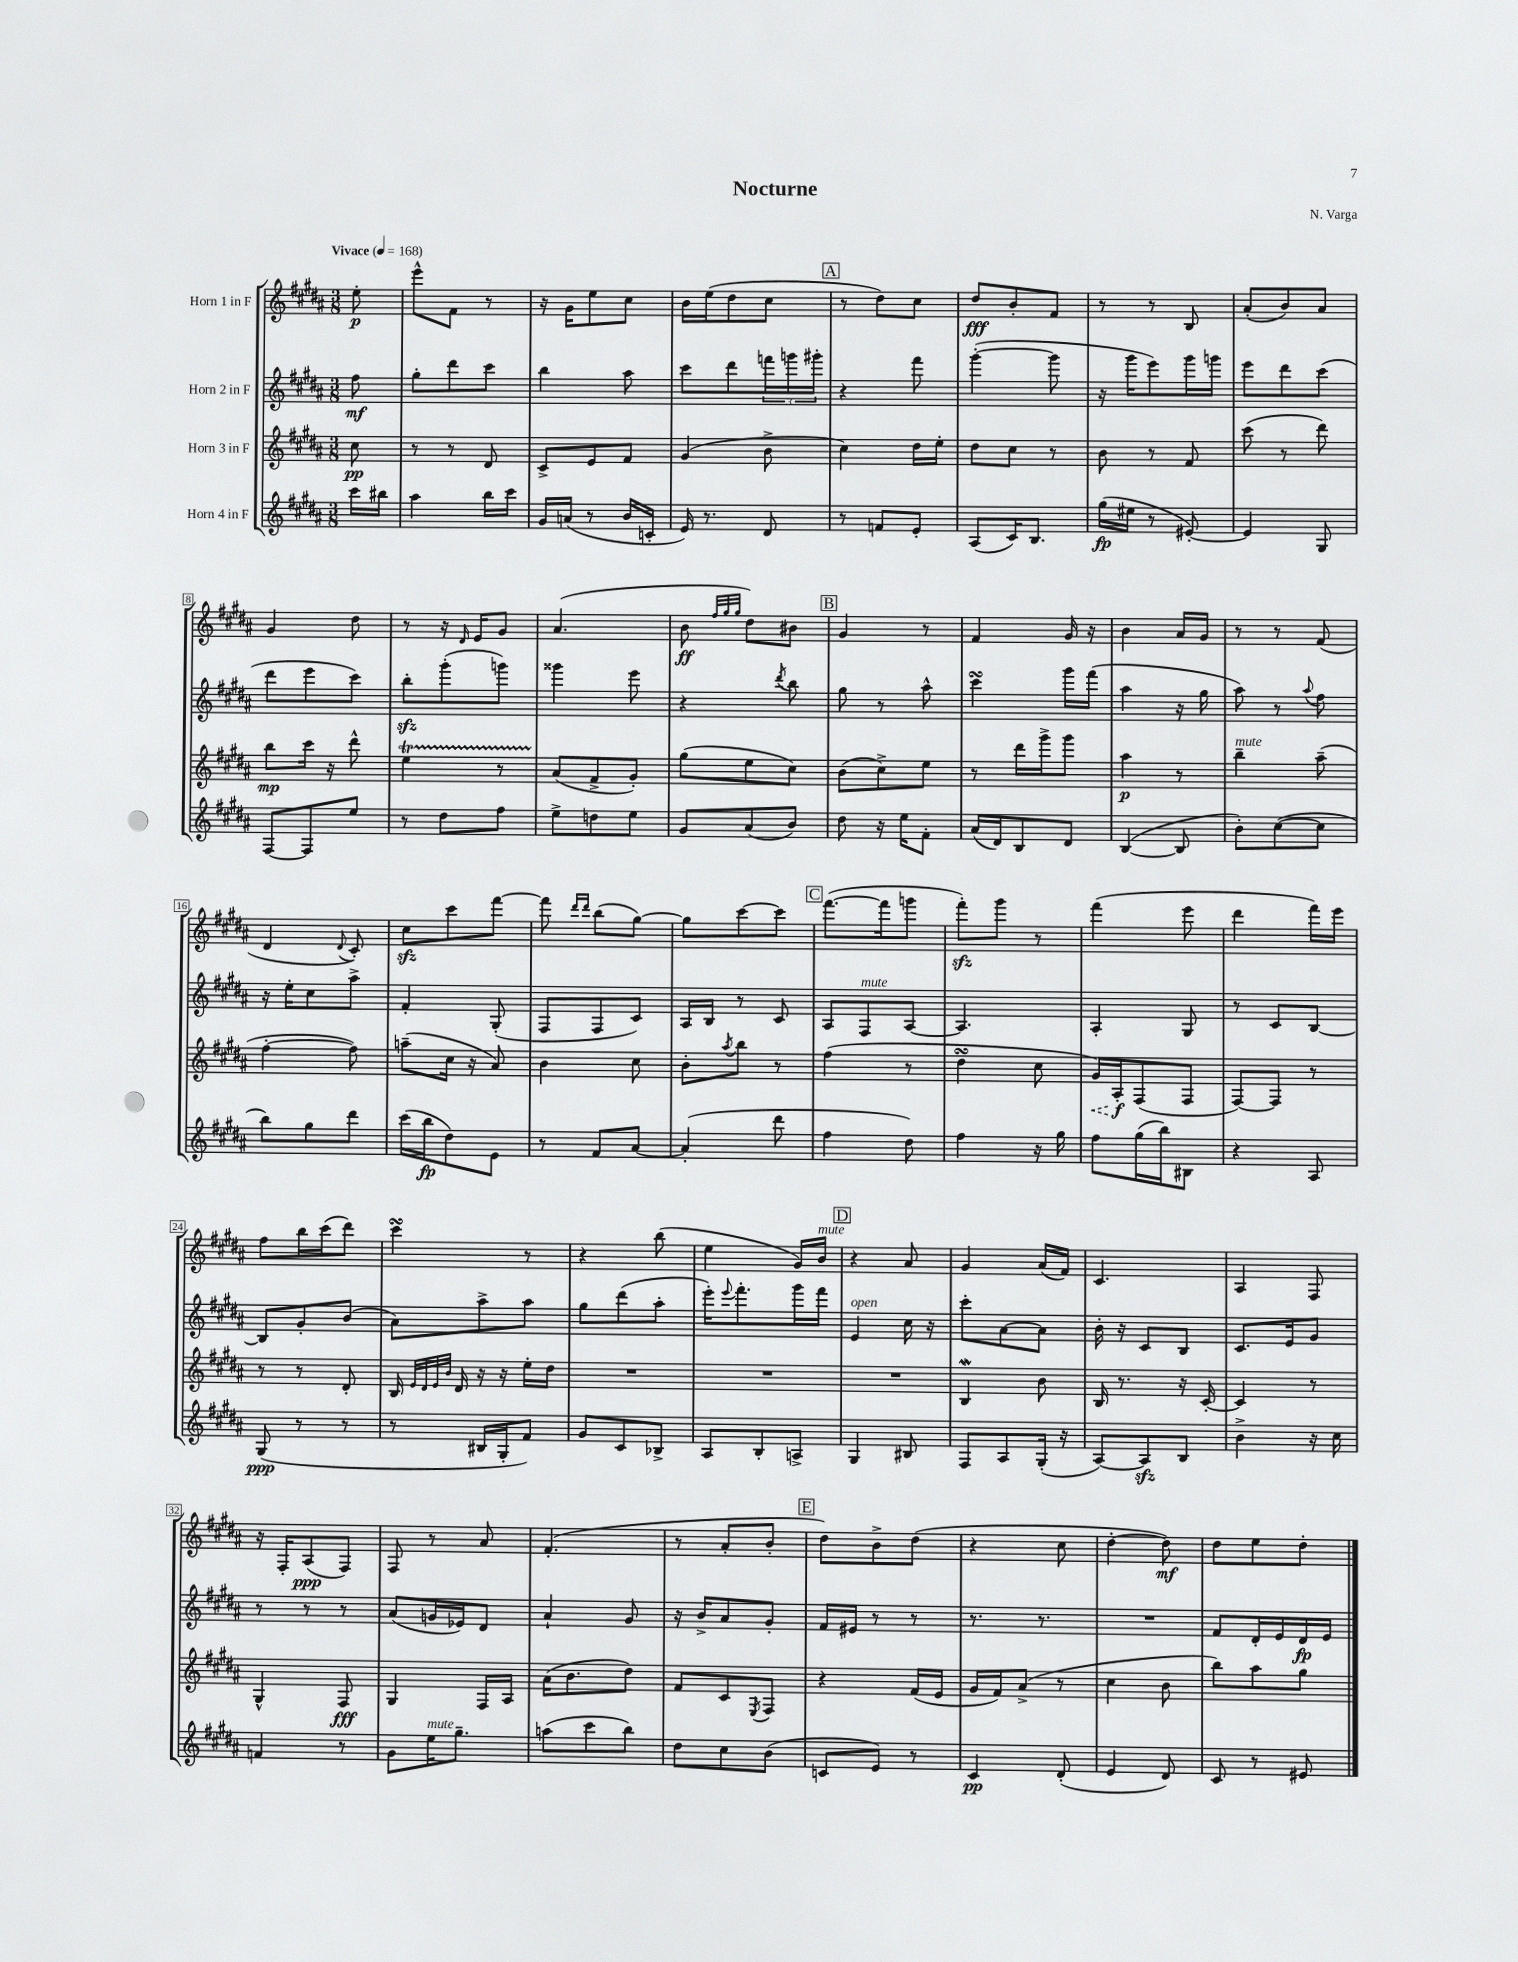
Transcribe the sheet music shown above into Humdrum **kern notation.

**kern	**kern	**kern	**kern
*staff4	*staff3	*staff2	*staff1
*clefG2	*clefG2	*clefG2	*clefG2
*k[f#c#g#d#a#]	*k[f#c#g#d#a#]	*k[f#c#g#d#a#]	*k[f#c#g#d#a#]
*M3/8	*M3/8	*M3/8	*M3/8
*MM168	*MM168	*MM168	*MM168
16ccc#	8cc#	8ff#	8ee'
16bb#	.	.	.
=	=	=	=
4aa#	8r	8gg#'	8eee^^
.	8r	8ddd#	8f#
16bb	8d#	8ccc#	8r
16ccc#	.	.	.
=	=	=	=
16g#	8c#^	4bb	16r
(16a	.	.	16g#
8r	8e	.	8ee
16b	8f#	8aa#	8cc#
16c'	.	.	.
=	=	=	=
16e)	(4g#	8ccc#	16b
8.r	.	.	(16ee
.	.	8ddd#	8dd#
8d#	8b^	24fff	8cc#
.	.	24ggg	.
.	.	24ggg#'	.
=	=	=	=
8r	4cc#)	4r	8r
8f	.	.	8dd#)
8e'	16dd#	8fff#	8cc#
.	16ee'	.	.
=	=	=	=
(8A#	8dd#	([4ggg#'	8dd#
16c#)	8cc#	.	8b'
8.B	.	.	.
.	8r	8ggg#]	8f#
=	=	=	=
(16gg#	8b	16r	8r
16ee#	.	16ggg#	.
8r	8r	8eee)	8r
[8e#')	8f#	16ggg#	8B
.	.	16ggg	.
=	=	=	=
4e#]	(8ccc#	8eee	(8a#'
.	8r	8ddd#	8b)
8G#	8ddd#)	(8ccc#	8a#
=	=	=	=
[8F#	8bb	8ddd#	4g#
8F#]	16ccc#	8eee	.
.	16r	.	.
8ee	8ddd#^^	8ccc#)	8dd#
=	=	=	=
8r	4ee	8bb'	8r
8dd#	.	(8ggg#'	16r
.	.	.	16qqd#
.	.	.	16e
8ff#	8r	8ggg)	8g#
=	=	=	=
8ee^	(8a#	4ggg##	(4.a#
8dd	8f#^	.	.
8ee	8g#')	8eee	.
=	=	=	=
8g#	(8gg#	4r	8b
.	.	.	32qqff#
.	.	.	32qqgg#
.	.	.	32qqgg#
(8a#	8ee	.	8dd#)
.	.	8qddd#	.
8b)	8cc#)	8bb	8b#
=	=	=	=
8dd#	(8b	8gg#	4g#
16r	8cc#^)	8r	.
16ee	.	.	.
8f#'	8ee	8aa#^^	8r
=	=	=	=
(16a#	8r	4ccc#	4f#
16d#)	.	.	.
8B	16ddd#	.	.
.	16ggg#^	.	.
8d#	8ggg#	16ggg#	16g#
.	.	(16fff#	16r
=	=	=	=
([4B	4aa#	4aa#	4b
8B]	8r	16r	16a#
.	.	16gg#	16g#
=	=	=	=
8b')	4bb~	8aa#)	8r
([8cc#	.	8r	8r
.	.	8qqaa#	.
8cc#]	(8aa#~	8ff#	(8f#
=	=	=	=
8bb)	[4ff#'	16r	4d#
.	.	16ee'	.
8gg#	.	8cc#	.
.	.	.	8qqd#
8ddd#	8ff#])	8aa#^	8c#')
=	=	=	=
(16ccc#	(8aa~	4f#'	8cc#
16bb	.	.	.
8dd#)	16cc#	.	8ccc#
.	16r	.	.
8e	8a#)	(8G#'	[8fff#
=	=	=	=
8r	4b	8F#	8fff#]
.	.	.	16qqddd#
.	.	.	16qqddd#
8f#	.	8F#	(8bb
[8a#	8cc#	8c#)	[8gg#)
=	=	=	=
(4a#']	8b'	16A#	8gg#]
.	.	16B	.
.	8qaa#	.	.
.	8bb	8r	[8ccc#
8ddd#	8r	8c#	8ccc#]
=	=	=	=
4ff#	(4ff#	8A#	([8.fff#
.	.	8F#	.
.	.	.	16fff#]
8dd#)	8r	[8A#	8ggg
=	=	=	=
4ff#	4dd#	4.A#]	8fff#')
.	.	.	8ggg#
16r	8cc#	.	8r
16gg#	.	.	.
=	=	=	=
8ff#	16g#)	4A#'	(4fff#
.	16A#'	.	.
(16gg#	(8F#	.	.
16bb)	.	.	.
8B#	8F#	8G#	8eee
=	=	=	=
4r	[8F#)	8r	4ddd#
.	8F#]	8c#	.
8A#	8r	[8B	16fff#)
.	.	.	16eee
=	=	=	=
(8G#	8r	8B]	8ff#
8r	8r	8g#'	16bb
.	.	.	(16ccc#
8r	8d#'	(8b	8ddd#)
=	=	=	=
8r	16B	8a#)	4ccc#
.	32qqe	.	.
.	32qqd#	.	.
.	32qqe	.	.
.	32qqb	.	.
.	16d#	.	.
16B#	16r	8aa#^	.
16G#'	16r	.	.
8f#)	16ee'	8aa#	8r
.	16dd#	.	.
=	=	=	=
8g#	4.r	8gg#	4r
8c#	.	(8ddd#	.
8B-^	.	8aa#'	(8bb
=	=	=	=
8A#	4.r	16eee')	4ee
.	.	8qqeee	.
.	.	8.fff#'	.
8B'	.	.	.
8A^	.	16ggg#	16g#)
.	.	16fff#	16b
=	=	=	=
4G#	4.r	4e	4r
8B#	.	16cc#	8a#
.	.	16r	.
=	=	=	=
8F#	4B	8ccc#'	4g#
8A#	.	[8a#	.
(16G#'	8b	8a#]	(16a#
16r	.	.	16f#)
=	=	=	=
[8A#)	16B	16b'	4.c#
.	8.r	16r	.
8A#]	.	8c#	.
8B	16r	8B	.
.	[16c#'	.	.
=	=	=	=
4b^	4c#]	8.c#	4A#
.	.	16e	.
16r	8r	8g#	8F#
16cc#	.	.	.
=	=	=	=
4f	4G#^^	8r	16r
.	.	.	16F#'
.	.	8r	(8A#
8r	8F#	8r	8F#)
=	=	=	=
8g#	4G#	(8a#	8F#
16ee	.	16g	8r
8.gg#~	.	16e-)	.
.	16F#	8d#	8a#
.	16A#	.	.
=	=	=	=
(8aa	(16a#	4a#`	(4.f#'
.	8.b	.	.
8ccc#	.	.	.
8bb)	8dd#)	8g#	.
=	=	=	=
8dd#	8f#	16r	8r
.	.	16b^	.
8cc#	8c#	8a#	8a#'
.	8qE	.	.
(8b	8F#	8g#'	8b'
=	=	=	=
8c	4r	16f#	8dd#)
.	.	16e#	.
8e)	.	8r	8b^
8r	(16f#	8r	(8dd#
.	16e	.	.
=	=	=	=
4c#	16g#	8.r	4r
.	16f#)	.	.
.	(8a#^	.	.
.	.	8.r	.
(8d#'	8r	.	8cc#
=	=	=	=
4e	4cc#	4.r	[4dd#'
8d#)	8b	.	8dd#])
=	=	=	=
8c#	8bb)	8f#	8dd#
8r	8aa#	16d#'	8ee
.	.	16e	.
8e#	8gg#	16d#	8dd#'
.	.	16e	.
==	==	==	==
*-	*-	*-	*-
